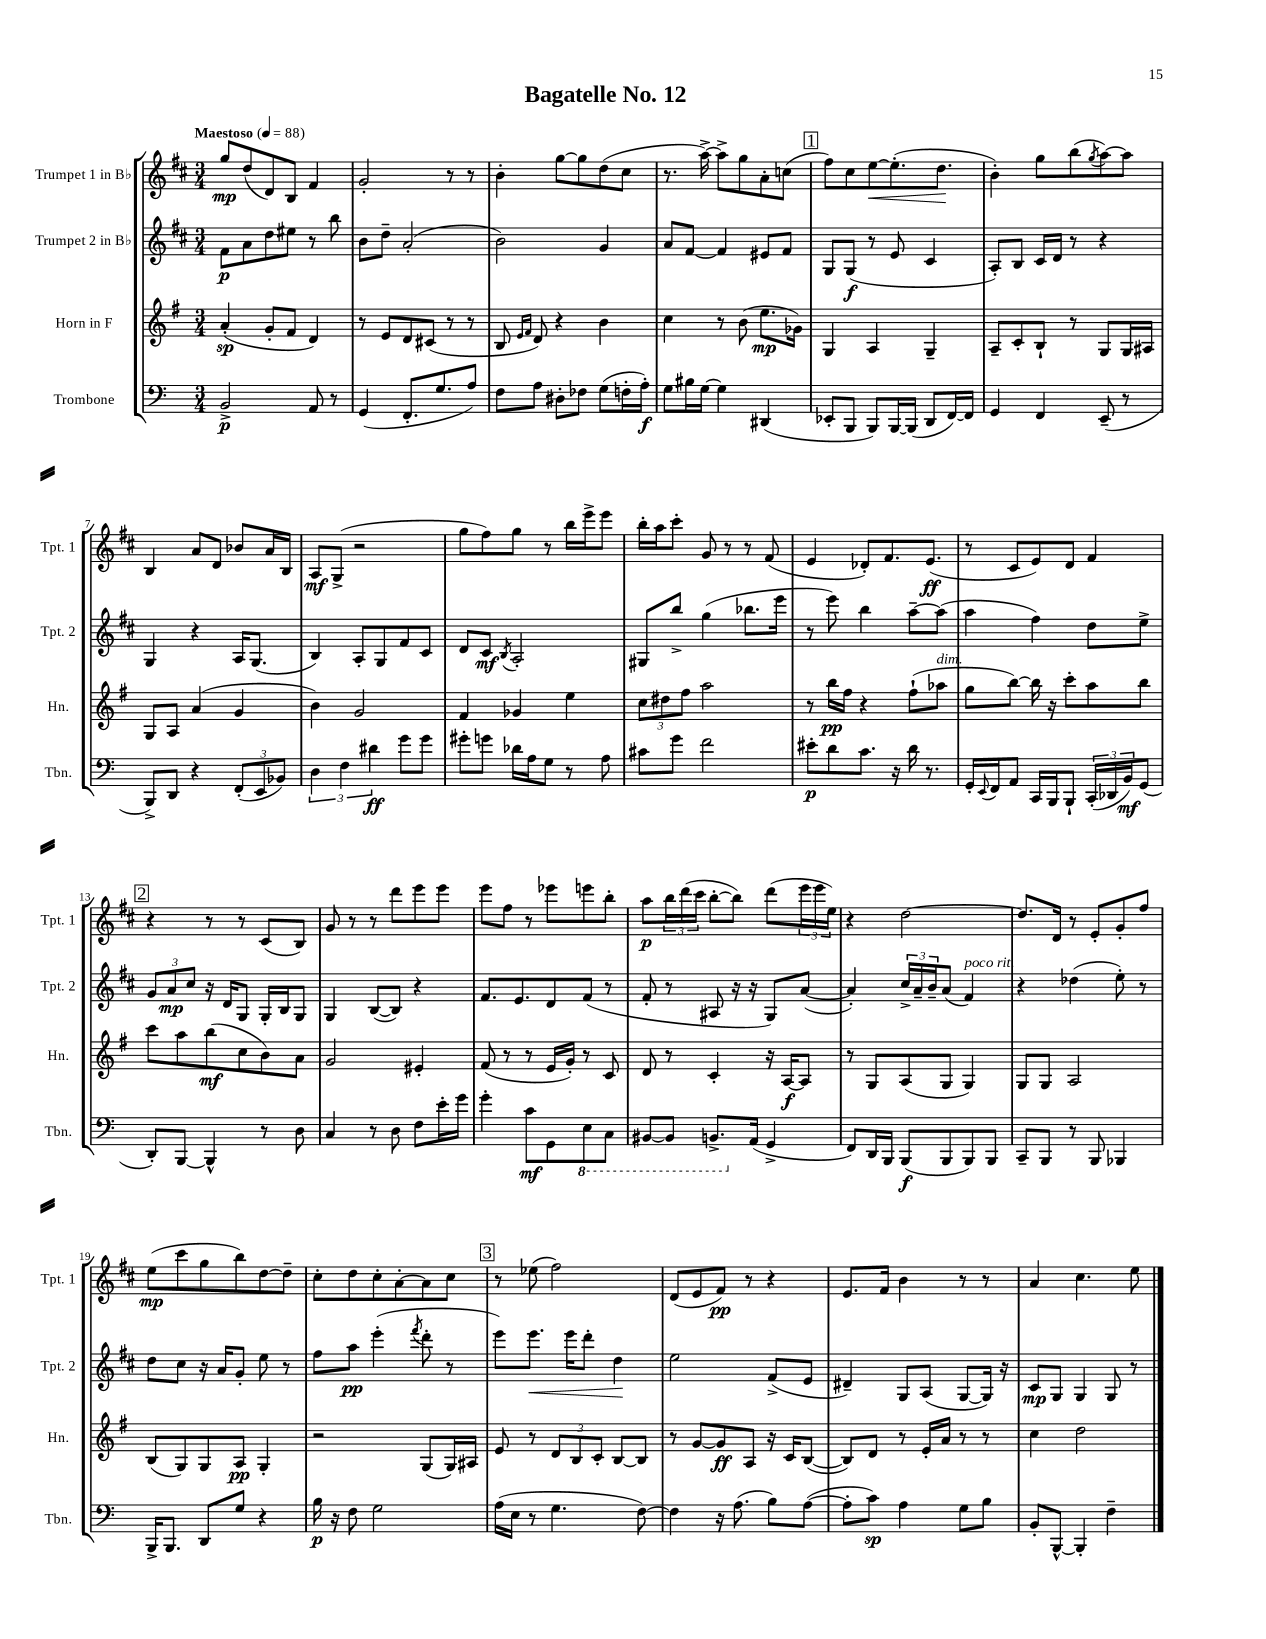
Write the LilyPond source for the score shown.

\header { title = "Bagatelle No. 12" }
<<
\new StaffGroup <<
\new Staff = "s0" \with { instrumentName = "Trumpet 1 in Bb" shortInstrumentName = "Tpt. 1" } {
    \clef treble \key d \major \numericTimeSignature \time 3/4 \tempo "Maestoso" 4 = 88
    g''8\mp d''8( d'8) b8 fis'4 |
    g'2-. r8 r8 |
    b'4-. g''8~ g''8 d''8( cis''8 |
    r8. a''16~->) a''8-> g''8 a'8-. c''8( |
    \mark \markup { \box "1" } fis''8) cis''8 e''8~\< e''8.-.( d''8.\! |
    b'4-.) g''8 b''8( \acciaccatura { g''8 } a''8~) a''8 |
    b4 a'8 d'8 bes'8 a'16 b16 |
    a8\mf g8->( r2 |
    g''8 fis''8) g''8 r8 b''16 e'''16-> e'''8 |
    b''16-. a''16 cis'''8-. g'8 r8 r8 fis'8( |
    e'4 des'8-.) fis'8. e'8.\ff( |
    r8 cis'8 e'8) d'8 fis'4 |
    \mark \markup { \box "2" } r4 r8 r8 cis'8( b8) |
    g'8 r8 r8 d'''8 e'''8 e'''8 |
    e'''8 fis''8 r8 ees'''8 e'''8 b''8-. |
    a''8\p \tuplet 3/2 { b''16 d'''16( cis'''16 } b''8~-. b''8) d'''8( \tuplet 3/2 { e'''16 e'''16 e''16) } |
    r4 d''2~ |
    d''8. d'16 r8 e'8-. g'8-. fis''8 |
    e''8\mp( cis'''8 g''8 b''8) d''8~ d''8-- |
    cis''8-. d''8 cis''8-. a'8~-. a'8 cis''8 |
    \mark \markup { \box "3" } r8 ees''8( fis''2) |
    d'8( e'8 fis'8\pp) r8 r4 |
    e'8. fis'16 b'4 r8 r8 |
    a'4 cis''4. e''8 \bar "|." |
}
\new Staff = "s1" \with { instrumentName = "Trumpet 2 in Bb" shortInstrumentName = "Tpt. 2" } {
    \clef treble \key d \major \numericTimeSignature \time 3/4
    fis'8\p a'8 d''8 eis''8 r8 b''8 |
    b'8 d''8-- a'2-.( |
    b'2) g'4 |
    a'8 fis'8~ fis'4 eis'8 fis'8 |
    \mark \markup { \box "1" } g8 g8\f( r8 e'8 cis'4 |
    a8-.) b8 cis'16 d'16 r8 r4 |
    g4 r4 a16 g8.( |
    b4) a8-. g8 fis'8 cis'8 |
    d'8 cis'8\mf \acciaccatura { b8 } a2-. |
    gis8 b''8-> g''4( bes''8. e'''16 |
    r8 e'''8) b''4 a''8~-- a''8( |
    a''4 fis''4) d''8 e''8-> |
    \mark \markup { \box "2" } \tuplet 3/2 { g'8 a'8\mp cis''8 } r16 d'16 g8 g16-. b16 g8 |
    g4 b8~( b8) r4 |
    fis'8. e'8. d'8 fis'8( r8 |
    fis'8-. r8 ais8 r16 r16 g8) a'8~( |
    a'4-.) \tuplet 3/2 { cis''16-> a'16-- b'16-- } a'8( fis'4^\markup { \italic "poco rit." }) |
    r4 des''4( e''8-.) r8 |
    d''8 cis''8 r16 a'16 g'8-. e''8 r8 |
    fis''8 a''8\pp e'''4-.( \acciaccatura { fis'''8 } d'''8-. r8 |
    \mark \markup { \box "3" } e'''8) e'''8.\< e'''16 d'''8-. d''4\! |
    e''2 fis'8->( e'8 |
    dis'4--) g8 a8( g8~ g16) r16 |
    cis'8\mp g8 g4 g8 r8 \bar "|." |
}
\new Staff = "s2" \with { instrumentName = "Horn in F" shortInstrumentName = "Hn." } {
    \clef treble \key g \major \numericTimeSignature \time 3/4
    a'4-.\sp( g'8-. fis'8 d'4) |
    r8 e'8 d'8 cis'8( r8 r8 |
    b8 \grace { e'16 fis'16 } d'8) r4 b'4 |
    c''4 r8 b'8( e''8.\mp ges'16) |
    \mark \markup { \box "1" } g4 a4 g4-- |
    a8-- c'8-. b8-! r8 g8 g16 ais16 |
    g8 a8 a'4( g'4 |
    b'4) g'2 |
    fis'4 ges'4 e''4 |
    \tuplet 3/2 { c''8 dis''8 fis''8 } a''2 |
    r8 b''16\pp fis''16 r4 fis''8-!( aes''8^\markup { \italic "dim." } |
    g''8 b''8~) b''16 r16 c'''8-. a''8 b''8 |
    \mark \markup { \box "2" } c'''8 a''8 b''8\mf( c''8 b'8) a'8 |
    g'2 eis'4-. |
    fis'8( r8 r8 e'16 g'16-.) r8 c'8 |
    d'8 r8 c'4-. r16 a16~\f a8 |
    r8 g8 a8( g8 g4) |
    g8 g8 a2 |
    b8( g8) g8 a8\pp g4-. |
    r2 g8( g16) ais16 |
    \mark \markup { \box "3" } e'8 r8 \tuplet 3/2 { d'8 b8 c'8-. } b8~ b8 |
    r8 g'8~ g'8\ff a8 r16 c'16 b8~( |
    b8) d'8 r8 e'16-. a'16 r8 r8 |
    c''4 d''2 \bar "|." |
}
\new Staff = "s3" \with { instrumentName = "Trombone" shortInstrumentName = "Tbn." } {
    \clef bass \key c \major \numericTimeSignature \time 3/4
    b,2->\p a,8 r8 |
    g,4( f,8.-. g8. a8) |
    f8 a8 dis8-. fes8 g8( f16-. a16-.\f) |
    g8 bis16 g16~ g4 dis,4( |
    \mark \markup { \box "1" } ees,8-. b,,8 b,,8) b,,16~ b,,16( d,8 f,16~) f,16 |
    g,4 f,4 e,8--( r8 |
    b,,8->) d,8 r4 \tuplet 3/2 { f,8-.( e,8 bes,8) } |
    \tuplet 3/2 { d4 f4 dis'4\ff } g'8 g'8 |
    gis'8-. g'8 des'16 a16 g8 r8 a8 |
    cis'8 g'8 f'2 |
    eis'8-.\p d'8 c'8. r16 d'16 r8. |
    g,16-. \appoggiatura { e,8 } f,16 a,8 c,16 b,,16 b,,8-! \tuplet 3/2 { c,16-.( des,16 b,16\mf) } g,8( |
    \mark \markup { \box "2" } d,8-.) b,,8~ b,,4-^ r8 d8 |
    c4 r8 d8 f8 e'16-. g'16 |
    g'4-. c'8\mf g,8 \ottava #-1 e,8 c,8 |
    bis,,8~ bis,,8 b,,8.-> \ottava #0 a,16( g,4-> |
    f,8) d,16 b,,16 b,,8\f( b,,8 b,,8) b,,8 |
    c,8-- b,,8 r8 b,,8 bes,,4 |
    b,,16-> b,,8. d,8 g8 r4 |
    b16\p r16 f8 g2 |
    \mark \markup { \box "3" } a16( e16 r8 g4. f8~) |
    f4 r16 a8.( b8) a8~( |
    a8-. c'8\sp) a4 g8 b8 |
    b,8-. b,,8~-^ b,,4-. f4-- \bar "|." |
}
>>
>>
